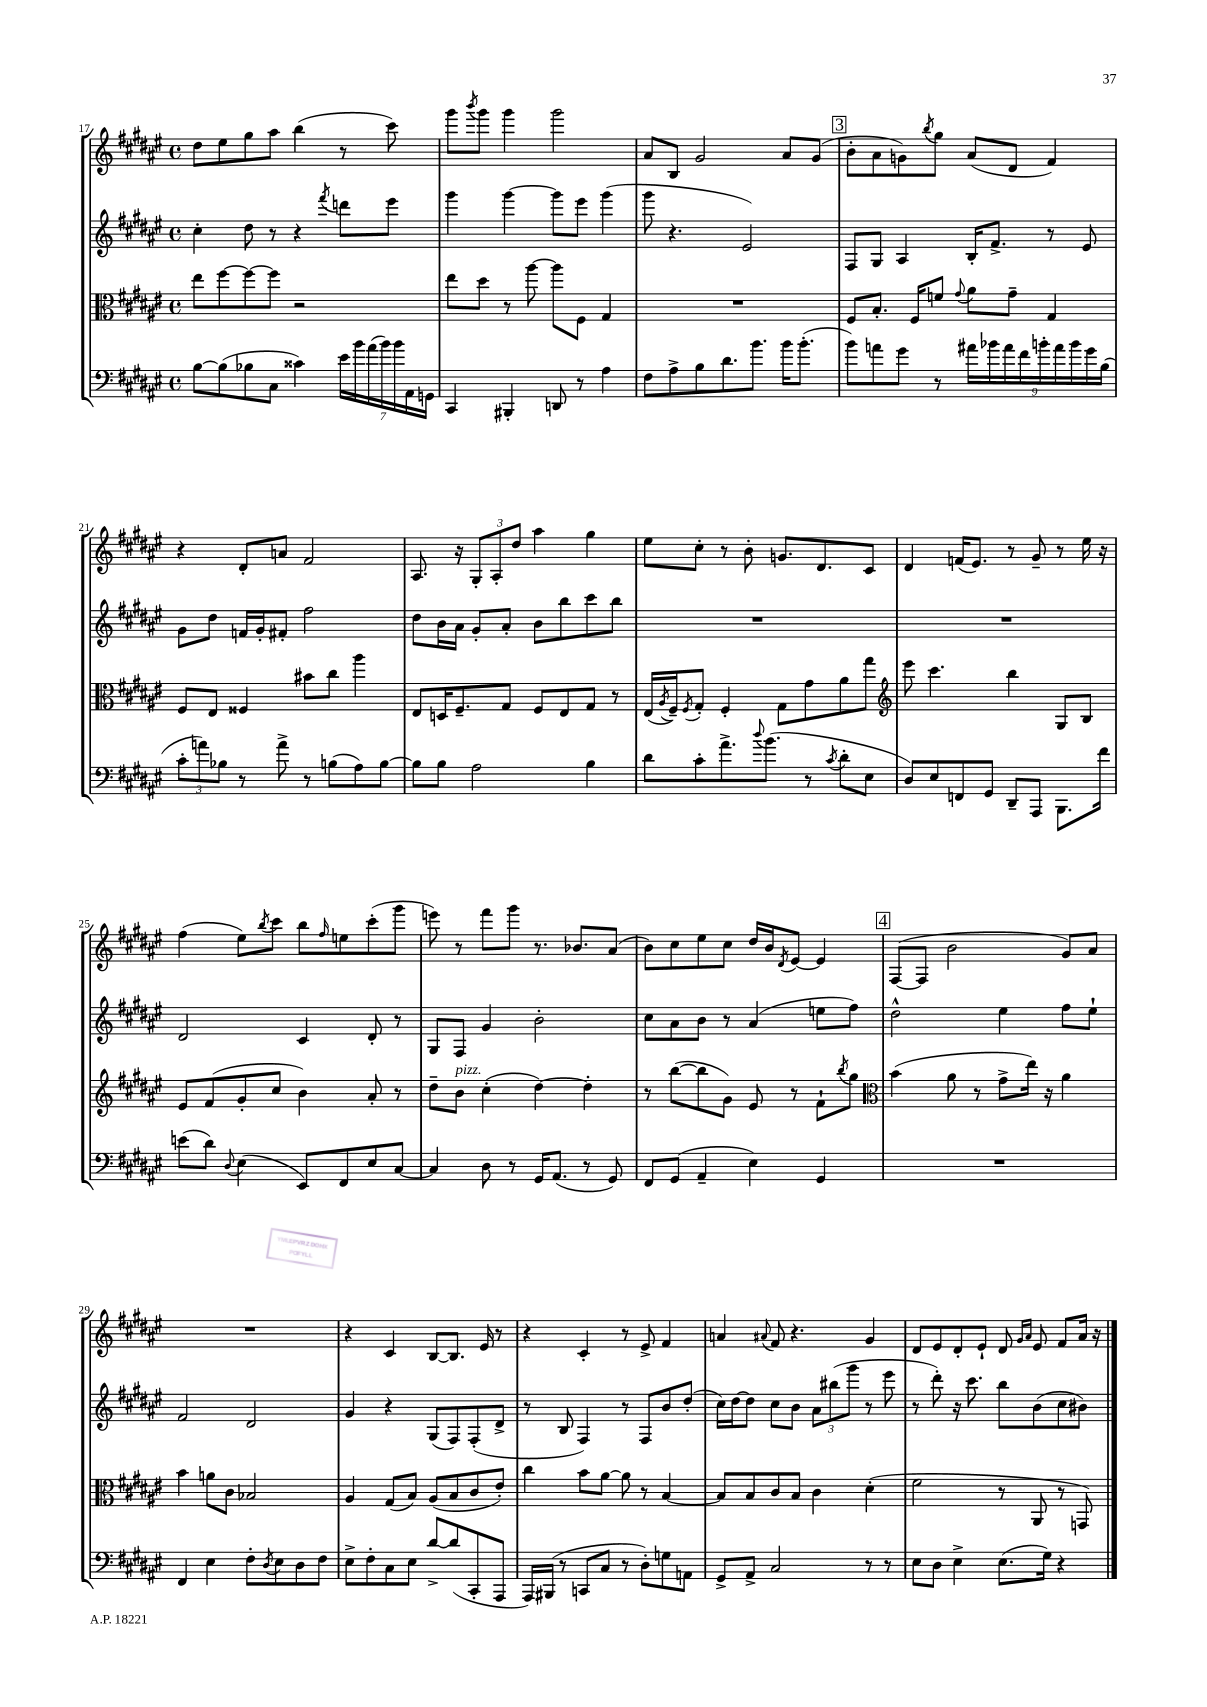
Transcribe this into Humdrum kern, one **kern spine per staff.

**kern	**kern	**kern	**kern
*staff4	*staff3	*staff2	*staff1
*clefF4	*clefC3	*clefG2	*clefG2
*k[f#c#g#d#a#e#]	*k[f#c#g#d#a#e#]	*k[f#c#g#d#a#e#]	*k[f#c#g#d#a#e#]
*M4/4	*M4/4	*M4/4	*M4/4
*met(c)	*met(c)	*met(c)	*met(c)
[8B	8ee#	4cc#'	8dd#
(8B]	[8ff#	.	8ee#
8B-	8ff#_	8dd#	8gg#
8C#	8ff#]	8r	8aa#
4c##)	2r	4r	(4bb
.	.	8qfff#	.
28e#	.	8ddd	8r
28b	.	.	.
(28a#	.	.	.
28b)	.	.	.
.	.	8eee#	8ccc#)
28b	.	.	.
28AA#	.	.	.
28GG	.	.	.
=	=	=	=
4CC#	8ee#	4ggg#	8ggg#
.	.	.	8qbbb
.	8dd#	.	8ggg#
4BBB#'	8r	[4ggg#	4ggg#
.	[8aa#	.	.
8DD	8aa#]	8ggg#]	2ggg#
8r	8F#	8eee#	.
4A#	4G#	(4ggg#	.
=	=	=	=
8F#	1r	8ggg#	8a#
8A#^	.	4.r	8B
8B	.	.	2g#
8.d#	.	.	.
.	.	2e#)	.
8.b	.	.	.
16b	.	.	8a#
(8.b'	.	.	.
.	.	.	(8g#
=	=	=	=
8b)	8F#	8F#	8b'
8a	8.B'	8G#	8a#
8g#	.	4A#	8g)
.	16F#	.	.
.	.	.	8qbb
8r	8f	.	8gg#
.	8qqg#	.	.
18a#	8a#	16B'	(8a#
18b-	.	.	.
.	.	8.f#^	.
18a#	.	.	.
.	8g#~	.	8d#
18f#	.	.	.
18b'	.	.	.
.	4G#	8r	4f#)
18a#	.	.	.
18b	.	.	.
.	.	8e#	.
18g#	.	.	.
(18B	.	.	.
=	=	=	=
12c#'	8F#	8g#	4r
12a)	.	.	.
.	8E#	8dd#	.
12B-	.	.	.
8r	4F##	16f	8d#'
.	.	16g#'	.
8a^	.	8f#'	8a
8r	8b#	2ff#	2f#
(8B	8cc#	.	.
8A#)	4aa#	.	.
[8B	.	.	.
=	=	=	=
8B]	8E#	8dd#	8.A#
8B	16D	16b	.
.	8.F#~	16a#	16r
2A#	.	8g#'	12G#'
.	.	.	12A#'
.	8G#	8a#'	.
.	.	.	12dd#
.	8F#	8b	4aa#
.	8E#	8bb	.
4B	8G#	8ccc#	4gg#
.	8r	8bb	.
=	=	=	=
8d#	(16E#	1r	8ee#
.	8qA#	.	.
.	16F#~)	.	.
.	8qF#	.	.
8c#'	8G#'	.	8cc#'
8.a#^	4F#'	.	8r
.	.	.	8b'
8qqdd#	.	.	.
(8.b	.	.	.
.	8G#	.	8.g
8r	8g#	.	.
.	.	.	8.d#
8qc#	.	.	.
8d#'	8a#	.	.
8E#	8gg#	.	8c#
=	=	=	=
*	*clefG2	*	*
8D#)	8eee#	1r	4d#
8E#	4.ccc#	.	.
8FF	.	.	(16f
.	.	.	8.e#)
8GG#	.	.	.
8DD#~	4bb	.	8r
8AAA#	.	.	8g#~
8.BBB	8G#	.	8r
.	8B	.	16ee#
16f#	.	.	16r
=	=	=	=
(8e	8e#	2d#	(4ff#
8d#)	(8f#	.	.
8qqD#	.	.	.
(4E#	8g#'	.	8ee#)
.	.	.	8qbb
.	8cc#	.	8ccc#
8EE#)	4b)	4c#	8bb
.	.	.	16qqff#
8FF#	.	.	8ee
8E#	8a#'	8d#'	(8ccc#'
[8C#	8r	8r	8ggg#
=	=	=	=
4C#]	8dd#~	8G#	8eee)
.	8b	8F#	8r
8D#	(4cc#'	4g#	8fff#
8r	.	.	8ggg#
16GG#	[4dd#)	2b'	8.r
(8.AA#	.	.	.
.	.	.	8.b-
8r	4dd#']	.	.
8GG#)	.	.	(8a#
=	=	=	=
8FF#	8r	8cc#	8b)
(8GG#	([8bb	8a#	8cc#
4AA#~	8bb]	8b	8ee#
.	8g#)	8r	8cc#
4E#)	8e#	(4a#	16dd#
.	.	.	16b
.	.	.	8qd#
.	8r	.	[8e#
4GG#	8f#`	8ee	4e#]
.	8qbb	.	.
.	8gg#	8ff#)	.
=	=	=	=
*	*clefC3	*	*
1r	(4b	2dd#^^	([8F#
.	.	.	8F#]
.	8a#	.	2b
.	8r	.	.
.	8g#^	4ee#	.
.	16ee#)	.	.
.	16r	.	.
.	4a#	8ff#	8g#)
.	.	8ee#`	8a#
=	=	=	=
4FF#	4b	2f#	1r
4E#	8a	.	.
.	8c#	.	.
8F#'	2B-	2d#	.
8qD#	.	.	.
8E#	.	.	.
8D#	.	.	.
8F#	.	.	.
=	=	=	=
8E#^	4A#	4g#	4r
8F#'	.	.	.
8C#	(8G#	4r	4c#
8E#	8B)	.	.
[8d#^	(8A#	(8G#	[8B
(8d#]	8B	8F#)	8.B]
8CC#'	8c#	(8F#'	.
.	.	.	16e#
8AAA#	8e#')	8d#^	8r
=	=	=	=
16AAA#)	4cc#	8r	4r
(16BBB#	.	.	.
8r	.	8B	.
8CC	8b	4F#)	4c#'
8C#	[8a#	.	.
8r	8a#]	8r	8r
8D#')	8r	8F#	8e#^
8G	[4B	8b	4f#
8AA	.	(8dd#'	.
=	=	=	=
8GG#^	8B]	16cc#)	4a
.	.	[16dd#	.
8AA#^	8B	8dd#]	.
.	.	.	8qqa#
2C#	8c#	8cc#	8f#
.	8B	8b	4.r
.	4c#	12a#	.
.	.	(12bb#	.
.	.	12ggg#	.
8r	(4d#'	8r	4g#
8r	.	8eee#	.
=	=	=	=
8E#	2f#	8r	8d#
8D#	.	8ddd#')	8e#
4E#^	.	16r	8d#'
.	.	8.ccc#	.
.	.	.	8e#`
(8.E#	8r	8bb	8d#
.	.	.	16qqg#
.	.	.	16qqa#
.	8AA#	(8b	8e#
16G#)	.	.	.
4r	8r	8cc#	8f#
.	8GG)	8b#)	16a#
.	.	.	16r
==	==	==	==
*-	*-	*-	*-
